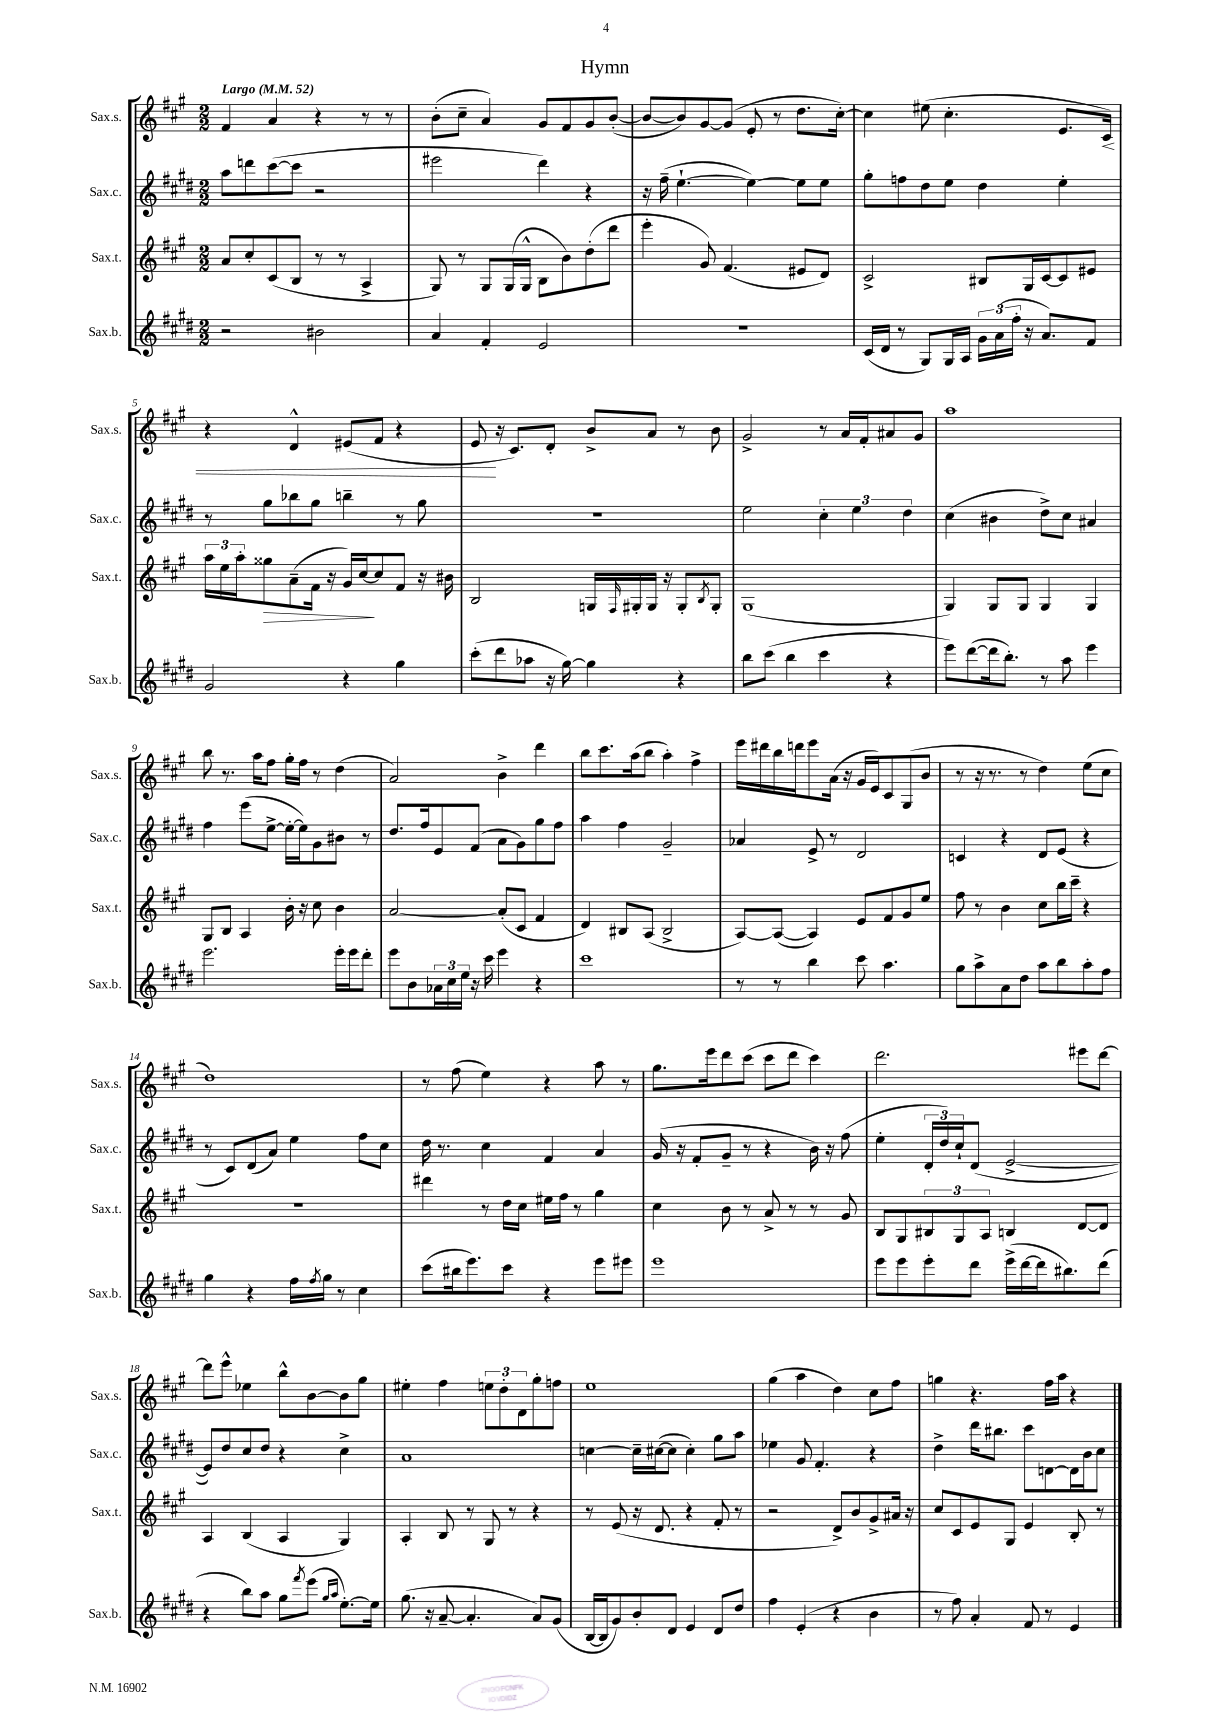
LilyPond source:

\header { title = "Hymn" }
<<
\new StaffGroup <<
\new Staff = "s0" \with { instrumentName = "Sax.s." shortInstrumentName = "Sax.s." } {
    \clef treble \key a \major \numericTimeSignature \time 2/2 \tempo "Largo" 4 = 52
    fis'4 a'4 r4 r8 r8 |
    b'8-.( cis''8-- a'4) gis'8 fis'8 gis'8 b'8~-.( |
    b'8~ b'8) gis'8~ gis'8( e'8-. r8 d''8. cis''16~-.) |
    cis''4 eis''8( cis''4.-. e'8. cis'16\<) |
    r4 d'4-^ eis'8( fis'8 r4 |
    e'8\! r16 cis'8.) d'8-. b'8-> a'8 r8 b'8 |
    gis'2-> r8 a'16 fis'16-. ais'8 gis'8 |
    a''1 |
    b''8 r8. a''16 fis''8 gis''16-. fis''16 r8 d''4( |
    a'2) b'4-> d'''4 |
    b''8 cis'''8. a''16( b''8 a''4-.) fis''4-> |
    e'''16 dis'''16 b''16 d'''16 e'''8 a'16( r16 gis'16 e'16) cis'8 gis8( b'8 |
    r8 r16 r8. r8 d''4) e''8( cis''8 |
    d''1) |
    r8 fis''8( e''4) r4 a''8 r8 |
    gis''8. e'''16 d'''8 cis'''8( cis'''8 d'''8 cis'''4) |
    d'''2. eis'''8 d'''8~ |
    d'''8 e'''8-^ ees''4 b''8-^ b'8~ b'8 gis''8 |
    eis''4-. fis''4 \tuplet 3/2 { e''8 d''8-. d'8 } gis''8-. f''8 |
    e''1 |
    gis''4( a''4 d''4) cis''8 fis''8 |
    g''4 r4. fis''16 a''16 r4 \bar "|." |
}
\new Staff = "s1" \with { instrumentName = "Sax.c." shortInstrumentName = "Sax.c." } {
    \clef treble \key e \major \numericTimeSignature \time 2/2
    a''8 d'''8 cis'''8~( cis'''8 r2 |
    eis'''2 dis'''4) r4 |
    r16 fis''16--( e''4.~-! e''4~) e''8 e''8 |
    gis''8-. f''8 dis''8 e''8 dis''4 e''4-. |
    r8 gis''8 bes''8 gis''8 b''4-- r8 gis''8 |
    r1 |
    e''2 \tuplet 3/2 { cis''4-. e''4 dis''4 } |
    cis''4( bis'4 dis''8->) cis''8 ais'4 |
    fis''4 e'''8( e''8~-> e''16~-. e''16) gis'8 bis'8 r8 |
    dis''8. fis''16 e'8 fis'8( a'8 gis'8) gis''8 fis''8 |
    a''4 fis''4 gis'2-- |
    aes'4 e'8-> r8 dis'2 |
    c'4 r4 dis'8 e'8( r4 |
    r8 cis'8) dis'8( a'8) e''4 fis''8 cis''8 |
    dis''16 r8. cis''4 fis'4 a'4 |
    gis'16( r16 fis'8-. gis'8-- r8 r4 b'16) r16 fis''8( |
    e''4-. \tuplet 3/2 { dis'16-. dis''16) cis''16-! } dis'8( e'2~-> |
    e'8) dis''8 cis''8 dis''8 r4 cis''4-> |
    a'1 |
    c''4~ c''16-- cis''16~( cis''8 cis''4-.) gis''8 a''8 |
    ees''4 gis'8 fis'4.-. r4 |
    dis''4-> dis'''16 bis''8. cis'''8 d'8~ d'16 b'16 cis''8 \bar "|." |
}
\new Staff = "s2" \with { instrumentName = "Sax.t." shortInstrumentName = "Sax.t." } {
    \clef treble \key a \major \numericTimeSignature \time 2/2
    a'8 cis''8-. cis'8( b8 r8 r8 a4-> |
    gis8) r8 gis8 gis16( gis16-^ b8 b'8) d''8-.( d'''8 |
    e'''4-. gis'8) fis'4.( eis'8 d'8) |
    cis'2-> bis8 gis16 cis'16~ cis'8 eis'8 |
    \tuplet 3/2 { a''16 e''16 a''16-. } gisis''8\> a'8--( fis'16 r16 gis'16) cis''16~\! cis''8 fis'8 r16 bis'16 |
    b2 g16 \grace { fis16 } gis16-. gis16 r16 gis8-. \acciaccatura { b8 } gis8-. |
    gis1( |
    gis4) gis8 gis8 gis4 gis4 |
    gis8 b8 a4 b'16-. r16 cis''8 b'4 |
    a'2~ a'8-.( cis'8 fis'4 |
    d'4) bis8 a8( bis2-> |
    a8~) a8~( a4) e'8 fis'8 gis'8 e''8 |
    fis''8 r8 b'4 cis''8 b''16 cis'''16-- r4 |
    r1 |
    dis'''4 r8 d''16 cis''16 eis''16 fis''16 r8 gis''4 |
    cis''4 b'8 r8 a'8-> r8 r8 gis'8 |
    b8 gis8 \tuplet 3/2 { bis8 gis8 a8 } b4 d'8~ d'8 |
    a4 b4( a4 gis4) |
    a4-. b8 r8 gis8 r8 r4 |
    r8 e'8( r16 d'8. r4 fis'8-. r8 |
    r2 d'8->) b'8 gis'8-> ais'16 r16 |
    cis''8 cis'8 e'8 gis8 e'4 b8-. r8 \bar "|." |
}
\new Staff = "s3" \with { instrumentName = "Sax.b." shortInstrumentName = "Sax.b." } {
    \clef treble \key e \major \numericTimeSignature \time 2/2
    r2 bis'2 |
    a'4 fis'4-. e'2 |
    R1 |
    cis'16( dis'16 r8 gis8) gis16 a16 \tuplet 3/2 { gis'16 a'16( fis''16-. } r16 a'8.) fis'8 |
    gis'2 r4 gis''4 |
    cis'''8-.( dis'''8 aes''8 r16 gis''16~) gis''4 r4 |
    b''8 cis'''8( b''4 cis'''4 r4 |
    e'''8) dis'''8~( dis'''16 b''8.-.) r8 a''8 e'''4 |
    e'''2. e'''16-. e'''16 dis'''8-. |
    e'''8 b'8 \tuplet 3/2 { aes'16 cis''16 e''16 } r16 cis'''16 e'''4 r4 |
    cis'''1 |
    r8 r8 b''4 cis'''8 a''4. |
    gis''8 a''8-> a'8 dis''8 a''8 b''8 a''8-. fis''8 |
    gis''4 r4 fis''16 \acciaccatura { fis''8 } gis''16 r8 cis''4 |
    cis'''8( bis''16 e'''8.) cis'''8 r4 e'''8 eis'''8 |
    e'''1 |
    e'''8 e'''8 e'''8-. dis'''8 e'''16->( dis'''16~ dis'''16 bis''8.) dis'''8( |
    r4 b''8) a''8 gis''8 \acciaccatura { fis'''8 } e'''8( \grace { gis''16 a''16 } e''8.~-.) e''16 |
    gis''8.( r16 a'8~-- a'4.-. a'8) gis'8( |
    b16~ b16 gis'8) b'8-. dis'8 e'4 dis'8 dis''8 |
    fis''4 e'4-.( r4 b'4 |
    r8 fis''8) a'4-. fis'8 r8 e'4 \bar "|." |
}
>>
>>
